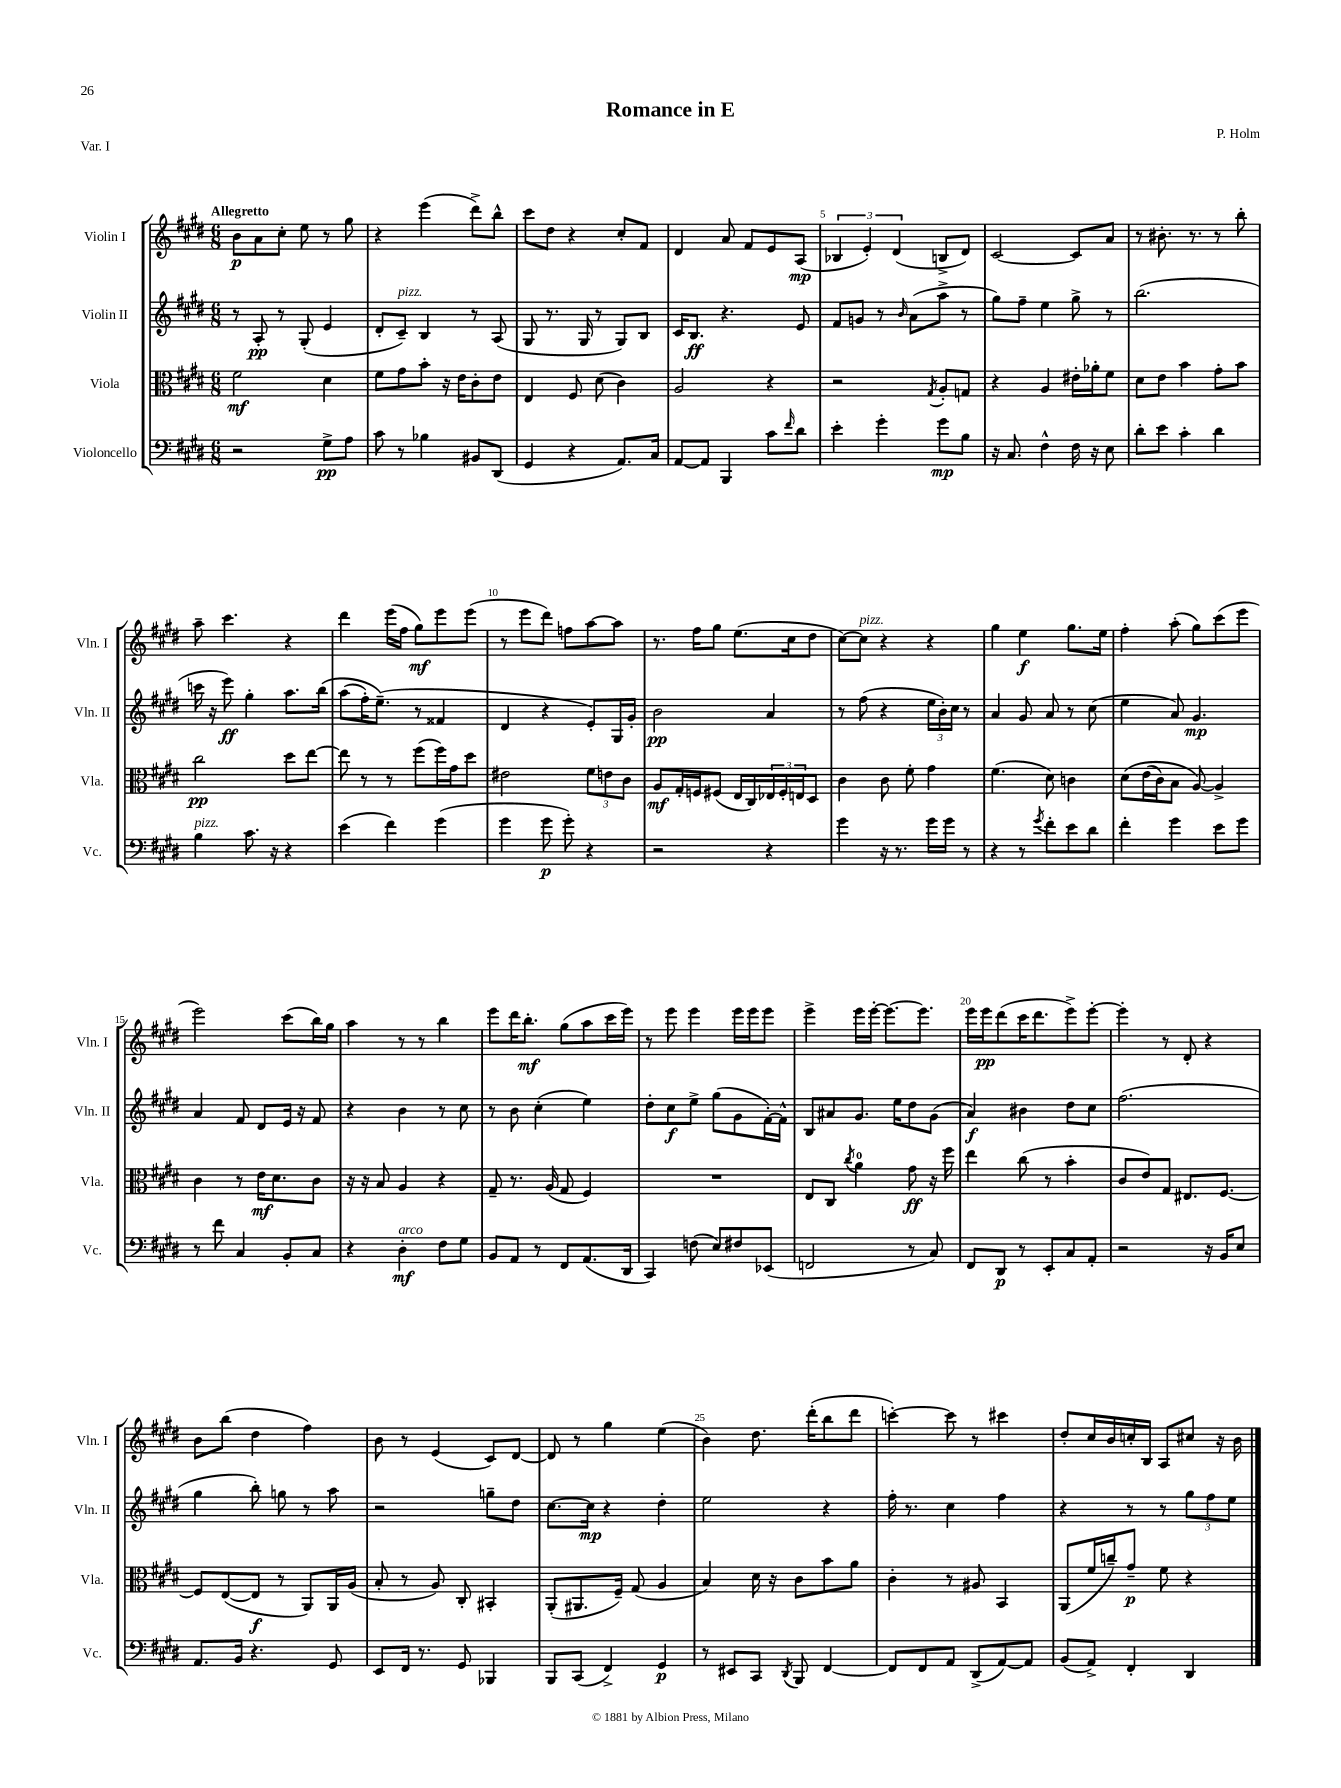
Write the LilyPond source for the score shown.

\header { title = "Romance in E" composer = "P. Holm" piece = "Var. I" }
<<
\new StaffGroup <<
\new Staff = "s0" \with { instrumentName = "Violin I" shortInstrumentName = "Vln. I" } {
    \clef treble \key e \major \numericTimeSignature \time 6/8 \tempo "Allegretto"
    b'8\p a'8 cis''8-. e''8 r8 gis''8 |
    r4 e'''4( dis'''8->) b''8-^ |
    cis'''8 dis''8 r4 cis''8-. fis'8 |
    dis'4 a'8 fis'8 e'8 a8\mp( |
    \tuplet 3/2 { bes4 e'4-.) dis'4( } b8-> dis'8) |
    cis'2~ cis'8 a'8 |
    r8 bis'8.-. r8. r8 b''8-. |
    a''8-- cis'''4. r4 |
    dis'''4 e'''16( fis''16 gis''8\mf) e'''8 e'''8( |
    r8 e'''8 dis'''8) f''8 a''8~ a''8 |
    r8. fis''16 gis''8 e''8.( cis''16 dis''8 |
    cis''8~) cis''8^\markup { \italic "pizz." } r4 r4 |
    gis''4 e''4\f gis''8. e''16 |
    fis''4-. a''8-.( gis''8) cis'''8( e'''8 |
    e'''2) cis'''8( b''16) gis''16 |
    a''4 r8 r8 b''4 |
    e'''8 dis'''16 b''8.-.\mf gis''8( a''8 cis'''16 e'''16) |
    r8 e'''8 e'''4 e'''16 e'''16 e'''8 |
    e'''4-> e'''16 e'''16~-. e'''8.~ e'''8. |
    e'''16 e'''16\pp dis'''8( cis'''16 dis'''8. e'''8->) e'''8~-. |
    e'''4-. r8 dis'8-. r4 |
    b'8 b''8( dis''4 fis''4) |
    b'8 r8 e'4( cis'8) dis'8~ |
    dis'8 r8 gis''4 e''4( |
    b'4) dis''8. dis'''16-.( b''8 dis'''8 |
    c'''4~-.) c'''8 r8 cis'''4 |
    dis''8-. cis''16 b'16 c''16-. b16 a8 cis''8 r16 b'16 \bar "|." |
}
\new Staff = "s1" \with { instrumentName = "Violin II" shortInstrumentName = "Vln. II" } {
    \clef treble \key e \major \numericTimeSignature \time 6/8
    r8 a8-.\pp r8 gis8-.( e'4 |
    dis'8-. cis'8--^\markup { \italic "pizz." }) b4 r8 a8( |
    gis8 r8. gis16 r8 gis8) b8 |
    cis'16 b8.\ff r4. e'8 |
    fis'8 g'8 r8 \grace { b'16 } a'8( a''8-> r8 |
    gis''8) fis''8-- e''4 gis''8-> r8 |
    b''2.( |
    c'''16 r16 e'''8\ff) gis''4-. a''8. b''16\( |
    a''8( fis''16-.) e''8.--(\) r8 fisis'4 |
    dis'4 r4 e'8-.) gis16 gis'16-. |
    b'2\pp a'4 |
    r8 fis''8( r4 \tuplet 3/2 { e''16 b'16-.) cis''16 } r8 |
    a'4 gis'8 a'8 r8 cis''8( |
    e''4 a'8) gis'4.\mp |
    a'4 fis'8 dis'8 e'16 r16 fis'8 |
    r4 b'4 r8 cis''8 |
    r8 b'8 cis''4-.( e''4) |
    dis''8-. cis''8\f e''8-> gis''8( gis'8 fis'16~-.) fis'16-^ |
    b8 ais'8 gis'8. e''16 dis''8 gis'8( |
    a'4\f) bis'4 dis''8 cis''8 |
    fis''2.( |
    gis''4 b''8-.) g''8 r8 a''8 |
    r2 g''8-- dis''8 |
    cis''8.~ cis''16\mp r4 dis''4-. |
    e''2 r4 |
    fis''16-. r8. cis''4 fis''4 |
    r4 r8 r8 \tuplet 3/2 { gis''8 fis''8 e''8 } \bar "|." |
}
\new Staff = "s2" \with { instrumentName = "Viola" shortInstrumentName = "Vla." } {
    \clef alto \key e \major \numericTimeSignature \time 6/8
    fis'2\mf dis'4 |
    fis'8 gis'8 b'8-. r16 e'16 cis'8-. e'8 |
    e4 fis8 dis'8( cis'4) |
    a2 r4 |
    r2 \acciaccatura { gis8 } a8-. g8 |
    r4 a4 eis'16-. aes'16-. fis'8 |
    dis'8 e'8 b'4 gis'8-. b'8 |
    cis''2\pp dis''8 e''8~ |
    e''8 r8 r8 fis''8( fis''16) gis'16 dis''8 |
    eis'2 \tuplet 3/2 { fis'8 e'8 cis'8 } |
    a8\mf gis16-. f16 fis8( e16 cis16) \tuplet 3/2 { ees16 fis16-. e16 } dis8 |
    cis'4 cis'8 fis'8-. gis'4 |
    fis'4.( dis'8) c'4 |
    dis'8\( e'16( cis'16) b8 a8~\) a4-> |
    cis'4 r8 e'16\mf dis'8. cis'8 |
    r16 r16 b8 a4 r4 |
    gis8-- r8. a16( gis8 fis4) |
    R2. |
    e8 cis8 \acciaccatura { cis''8 } a'4-0 gis'8\ff r16 fis''16 |
    e''4 cis''8( r8 b'4-. |
    cis'8 e'8) gis8 eis8. fis8.~ |
    fis8 e8~( e8\f r8 a,8) a,16 a16( |
    b8-. r8 a8) cis8-. bis,4-. |
    a,8-.( ais,8. fis16--) gis8( a4 |
    b4) dis'16 r16 cis'8 b'8 a'8 |
    cis'4-. r8 ais8 b,4 |
    a,8( fis'16 c''16--) gis'8--\p fis'8 r4 \bar "|." |
}
\new Staff = "s3" \with { instrumentName = "Violoncello" shortInstrumentName = "Vc." } {
    \clef bass \key e \major \numericTimeSignature \time 6/8
    r2 gis8->\pp a8 |
    cis'8 r8 bes4 bis,8 dis,8( |
    gis,4 r4 a,8.) cis16 |
    a,8~ a,8 b,,4 cis'8 \grace { fis'16 } dis'8 |
    e'4-. gis'4-. gis'8\mp b8 |
    r16 cis8. fis4-^ fis16 r16 e8 |
    dis'8-. e'8 cis'4-. dis'4 |
    b4^\markup { \italic "pizz." } cis'8. r16 r4 |
    e'4( fis'4) gis'4( |
    gis'4 gis'8\p gis'8-.) r4 |
    r2 r4 |
    gis'4 r16 r8. gis'16 gis'16 r8 |
    r4 r8 \acciaccatura { gis'8 } fis'8-. e'8 dis'8 |
    fis'4-. gis'4 e'8 gis'8 |
    r8 fis'8 cis4 b,8-. cis8 |
    r4 dis4-.\mf^\markup { \italic "arco" } fis8 gis8 |
    b,8 a,8 r8 fis,8 a,8.( dis,16 |
    cis,4) f8( e8) fis8 ees,8( |
    f,2 r8 cis8) |
    fis,8 dis,8\p r8 e,8-. cis8 a,8-. |
    r2 r16 b,16 e8 |
    a,8. b,16 r4. gis,8 |
    e,8 fis,16 r8. gis,8 bes,,4 |
    b,,8 cis,8( fis,4->) gis,4\p |
    r8 eis,8 cis,8 \acciaccatura { dis,8 } b,,8 fis,4~ |
    fis,8 fis,8 a,8 dis,8->( a,8~) a,8 |
    b,8( a,8->) fis,4-. dis,4 \bar "|." |
}
>>
>>
\layout { \context { \Score \override BarNumber.break-visibility = ##(#f #t #t) barNumberVisibility = #(every-nth-bar-number-visible 5) } }
